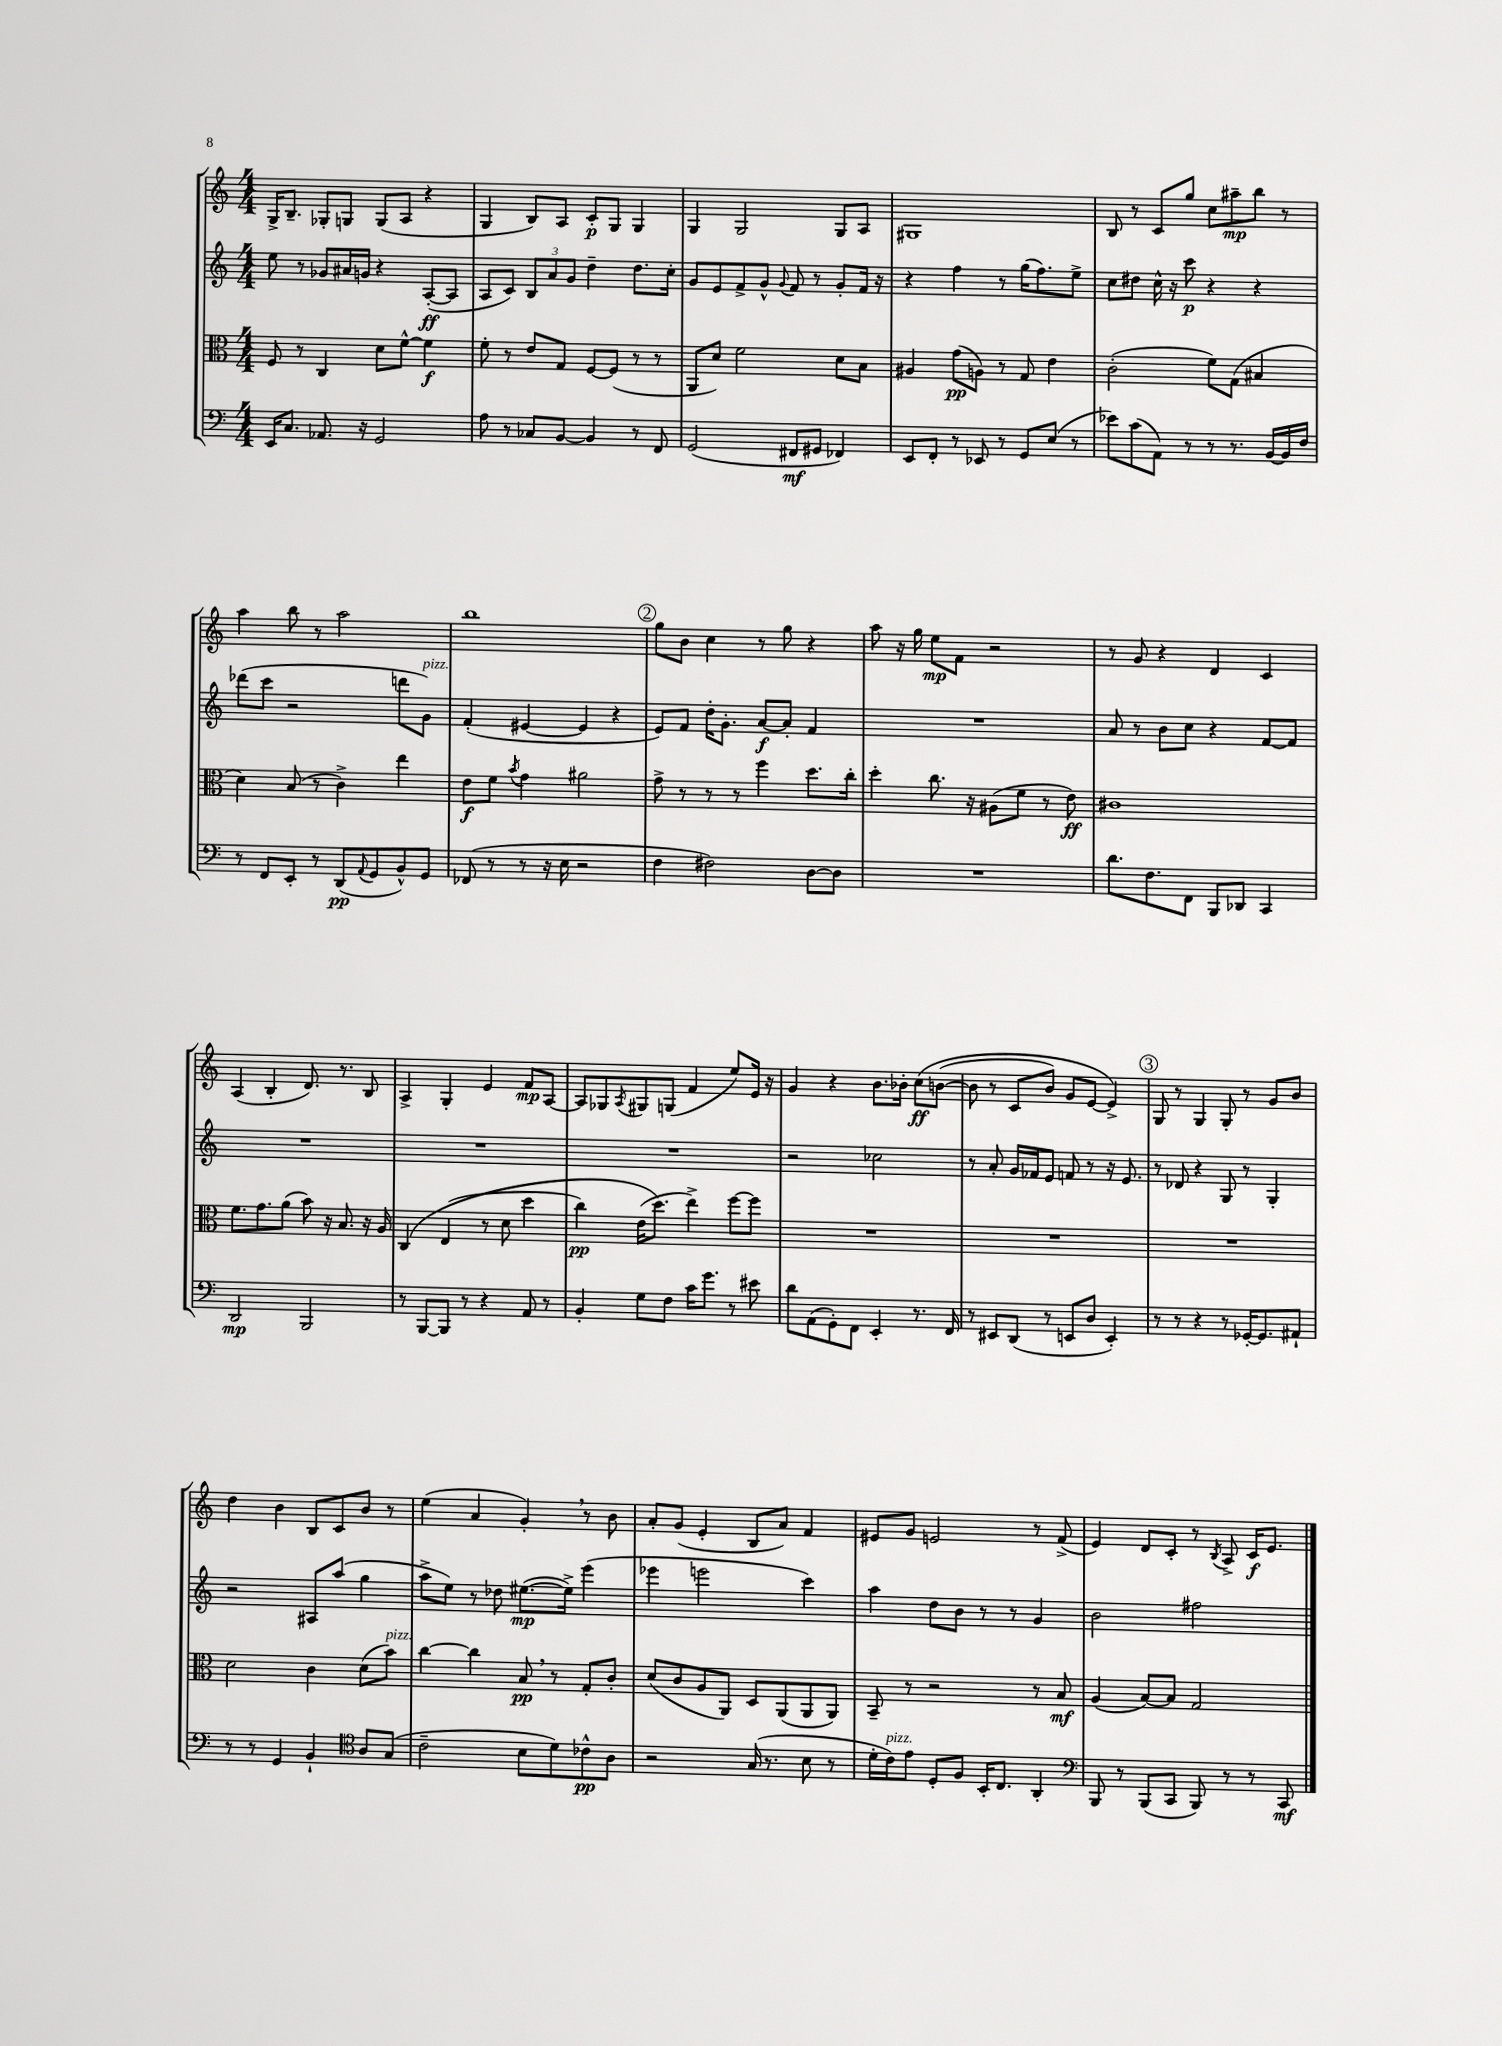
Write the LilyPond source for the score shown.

<<
\new StaffGroup <<
\new Staff = "s0" {
    \clef treble \key c \major \numericTimeSignature \time 4/4
    g16-> b8.-- ges8-. g8 g8( a8 r4 |
    g4 b8) a8 c'8-.\p g8 g4 |
    g4 g2 g8 a8 |
    gis1 |
    b8 r8 c'8 g''8 c''8 ais''8--\mp b''8 r8 |
    a''4 b''8 r8 a''2 |
    b''1 |
    \mark \markup { \circle "2" } g''8 b'8 c''4 r8 g''8 r4 |
    a''8 r16 g''16 e''8\mp f'8 r2 |
    r8 g'8 r4 d'4 c'4 |
    a4( b4-. d'8.) r8. b8 |
    a4-> g4-. e'4 f'8\mp a8~ |
    a8 ges8 \acciaccatura { a8 } gis8 g8( f'4 e''8) e'16 r16 |
    g'4 r4 b'8. bes'16-. c''8\ff\( b'8~( |
    b'8 r8 c'8 b'8) g'8 e'8~ e'4->\) |
    \mark \markup { \circle "3" } g8 r8 g4 g8-. r8 g'8 b'8 |
    d''4 b'4 b8 c'8 b'8 r8 |
    e''4( a'4 g'4-.) \breathe r8 b'8 |
    a'8-. g'8( e'4-. b8 a'8) f'4 |
    eis'8 g'8 e'2 r8 f'8->( |
    e'4) d'8 c'8-. r8 \acciaccatura { b8 } a8-> c'16\f e'8. \bar "|." |
}
\new Staff = "s1" {
    \clef treble \key c \major \numericTimeSignature \time 4/4
    e''8 r8 ges'8 ais'16 g'16 r4 a8~-.\ff( a8 |
    a8 c'8) \tuplet 3/2 { b8 a'8 g'8 } d''4-- d''8. c''16-. |
    g'8 e'8 f'8-> g'8-^ \appoggiatura { g'8 } f'8 r8 g'8-. f'16 r16 |
    r4 f''4 r8 g''16( f''8.) e''8-> |
    c''8 dis''8 c''16-^ r16 c'''8\p r4 r4 |
    des'''8( c'''8 r2 d'''8 g'8^\markup { \italic "pizz." }) |
    f'4-.( eis'4~ eis'4 r4 |
    \mark \markup { \circle "2" } e'8) f'8 d''16-. g'8.-. a'8~\f a'8-. f'4 |
    R1 |
    a'8 r8 b'8 c''8 r4 f'8~ f'8 |
    R1 |
    R1 |
    R1 |
    r2 ces''2 |
    r8 a'8-. g'16 fes'16 e'8 f'8 r8 r16 e'8. |
    \mark \markup { \circle "3" } r8 des'8 r4 g8 r8 g4-. |
    r2 ais8 a''8( g''4 |
    a''8-> e''8) r8 des''8 eis''8.~\mp( eis''16->) e'''4( |
    ees'''4 e'''2 c'''4) |
    a''4 d''8 b'8 r8 r8 g'4 |
    b'2 fis''2 \bar "|." |
}
\new Staff = "s2" {
    \clef alto \key c \major \numericTimeSignature \time 4/4
    f8 r8 c4 d'8 f'8~-^ f'4\f |
    f'8-. r8 e'8 g8 f8~ f8( r8 r8 |
    a,8 d'8) f'2 d'8 b8 |
    ais4 g'8\pp( a8) r8 g8 e'4 |
    c'2-.( f'8) g8( bis4 |
    d'4) b8( r8 c'4->) e''4 |
    e'8\f f'8 \acciaccatura { b'8 } g'4 ais'2 |
    \mark \markup { \circle "2" } g'8-> r8 r8 r8 f''4 d''8. c''16-. |
    d''4-. c''8. r16 ais8( f'8 r8 e'8\ff) |
    cis'1 |
    f'8. g'8. a'8( b'8) r16 b8. r16 a16 |
    c4\( e4( r8 d'8 d''4 |
    c''4\pp) e'16( d''8.\) e''4->) f''8~ f''8 |
    R1 |
    R1 |
    \mark \markup { \circle "3" } R1 |
    d'2 c'4 d'8( b'8^\markup { \italic "pizz." }) |
    c''4~ c''4 b8\pp \breathe r8 g8-. c'8-. |
    d'8( c'8 a8 a,8) d8 a,8( a,8 a,8) |
    b,8-- r8 r2 r8 b8\mf |
    a4( b8~) b8 g2 \bar "|." |
}
\new Staff = "s3" {
    \clef bass \key c \major \numericTimeSignature \time 4/4
    e,16 c8. aes,8. r16 g,2 |
    a8 r8 ces8 b,8~ b,4 r8 f,8 |
    g,2( fis,8\mf gis,8 fes,4) |
    e,8 f,8-. r8 ees,8 r8 g,8 e8( r8 |
    ees'8) c'8( a,8) r8 r8 r8. b,16~ b,16 f16 |
    r8 f,8 e,8-. r8 d,8\pp( \appoggiatura { a,8 } g,8 b,8-^) g,8 |
    fes,8( r8 r8 r16 e16 r2 |
    \mark \markup { \circle "2" } f4 fis2) d8~ d8 |
    R1 |
    d'8. f8. f,8 b,,8 des,8 c,4 |
    d,2\mp b,,2 |
    r8 b,,8~ b,,8 r8 r4 a,8 r8 |
    b,4-. g8 f8 c'16 g'8. r8 eis'8 |
    d'8 a,8( g,8-.) f,8 e,4-. r8. f,16 |
    r8 eis,8 d,8( r8 e,8 d8 e,4-.) |
    \mark \markup { \circle "3" } r8 r8 r4 r8 ges,16~-. ges,8. ais,8-! |
    r8 r8 g,4 b,4-! \clef tenor a8 g8( |
    c'2-- b8 d'8) ces'8-^\pp a8 |
    r2 g16( r8. b8 r8 |
    d'16-. c'16^\markup { \italic "pizz." }) e'8 d8-. f8 b,16-. c8. a,4-. |
    \clef bass b,,8 r8 b,,8( c,8 b,,8) r8 r8 c,8\mf \bar "|." |
}
>>
>>
\layout { \context { \Score \remove "Bar_number_engraver" } }
